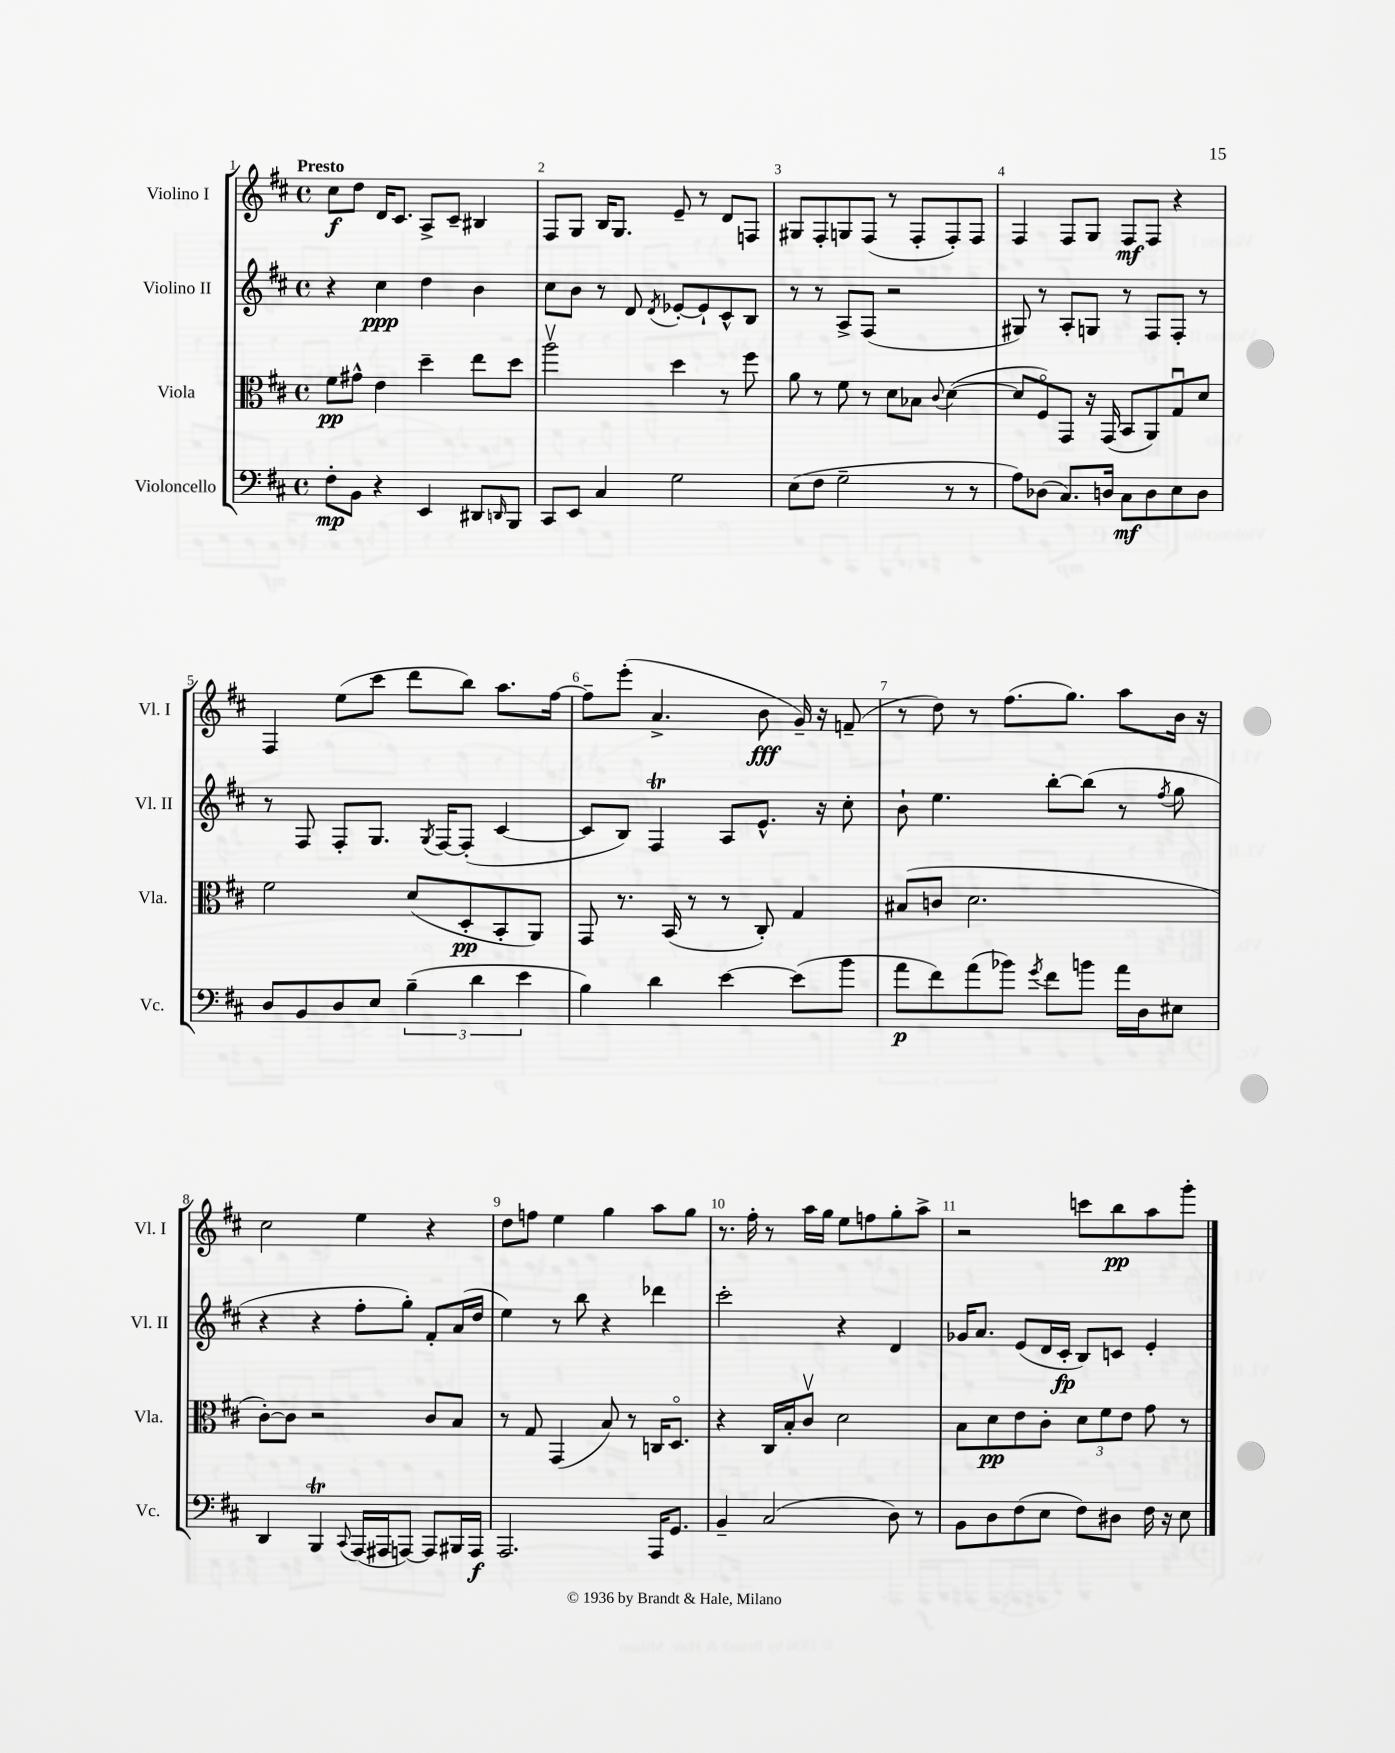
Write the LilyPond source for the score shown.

<<
\new StaffGroup <<
\new Staff = "s0" \with { instrumentName = "Violino I" shortInstrumentName = "Vl. I" } {
    \clef treble \key d \major \defaultTimeSignature \time 4/4 \tempo "Presto"
    cis''8\f d''8 d'16 cis'8. a8-> cis'8-- bis4 |
    fis8 g8 b16 g8. e'8-- r8 d'8 f8 |
    gis8 fis8-. g8 fis8( r8 fis8-. fis8-.) fis8 |
    fis4 fis8 g8 fis8\mf fis8 r4 |
    fis4 e''8( cis'''8 d'''8 b''8) a''8. fis''16~ |
    fis''8-- e'''8-.( a'4.-> b'8\fff g'16--) r16 f'8--( |
    r8 d''8) r8 fis''8.( g''8.) a''8 b'16 r16 |
    cis''2 e''4 r4 |
    d''8 f''8 e''4 g''4 a''8 g''8 |
    r8. fis''16-. r8 a''16 g''16 e''8 f''8 g''8-. a''8-> |
    r2 c'''8 b''8\pp a''8 g'''8-. \bar "|." |
}
\new Staff = "s1" \with { instrumentName = "Violino II" shortInstrumentName = "Vl. II" } {
    \clef treble \key d \major \defaultTimeSignature \time 4/4
    r4 cis''4\ppp d''4 b'4 |
    cis''8 b'8 r8 d'8 \acciaccatura { d'8 } ees'8~-. ees'8-! cis'8-^ b8 |
    r8 r8 a8-> fis8( r2 |
    gis8) r8 a8-. g8 r8 fis8 fis8-. r8 |
    r8 fis8 fis8-. g8. \acciaccatura { g8 } fis16~ fis8-.( cis'4~ |
    cis'8 b8) fis4\trill a8 e'8.-^ r16 cis''8-. |
    b'8-! e''4. b''8~-. b''8( r8 \acciaccatura { fis''8 } g''8 |
    r4 r4 fis''8-. g''8-.) fis'8-. a'16( d''16 |
    e''4) r8 b''8 r4 des'''4 |
    cis'''2-. r4 d'4 |
    ges'16 a'8. e'8( d'16 cis'16-.\fp b8) c'8 e'4-. \bar "|." |
}
\new Staff = "s2" \with { instrumentName = "Viola" shortInstrumentName = "Vla." } {
    \clef alto \key d \major \defaultTimeSignature \time 4/4
    fis'8\pp gis'8-^ e'4 d''4-- e''8 d''8 |
    a''2\upbow d''4 r8 fis''8 |
    a'8 r8 fis'8 r8 d'8 bes8 \appoggiatura { cis'8 } d'4~( |
    d'8 fis8\flageolet) g,8 r16 g,16( b,8 a,8) g8\downbow d'8 |
    fis'2 d'8( d8-.\pp b,8-. a,8) |
    g,8 r8. b,16( r8 r8 cis8-.) g4 |
    bis8( c'8 d'2. |
    cis'8~-.) cis'8 r2 cis'8 b8 |
    r8 g8 g,4( b8) r8 c16 d8.\flageolet |
    r4 cis16 b16-. cis'8\upbow d'2 |
    b8 d'8\pp e'8 cis'8-. \tuplet 3/2 { d'8 fis'8 e'8 } g'8 r8 \bar "|." |
}
\new Staff = "s3" \with { instrumentName = "Violoncello" shortInstrumentName = "Vc." } {
    \clef bass \key d \major \defaultTimeSignature \time 4/4
    fis8-.\mp b,8 r4 e,4 dis,8 \grace { d,16 } b,,8 |
    cis,8 e,8 cis4 g2 |
    e8( fis8 g2-- r8 r8 |
    a8) des8( cis8.) d16 cis8\mf d8 e8 d8 |
    d8 b,8 d8 e8 \tuplet 3/2 { b4--( d'4 e'4 } |
    b4) d'4 e'4~ e'8( b'8 |
    a'8\p fis'8) a'8( bes'8) \acciaccatura { g'8 } fis'8 b'8 a'16 d16 eis8 |
    d,4 b,,4\trill \appoggiatura { cis,8 } a,,16( ais,,16 a,,8~) a,,8 bis,,16 a,,16\f |
    a,,2. a,,16 g,8. |
    b,4-- cis2( d8) r8 |
    b,8 d8 fis8( e8 fis8) dis8 fis16 r16 e8 \bar "|." |
}
>>
>>
\layout { \context { \Score \override BarNumber.break-visibility = ##(#f #t #t) barNumberVisibility = #all-bar-numbers-visible } }
